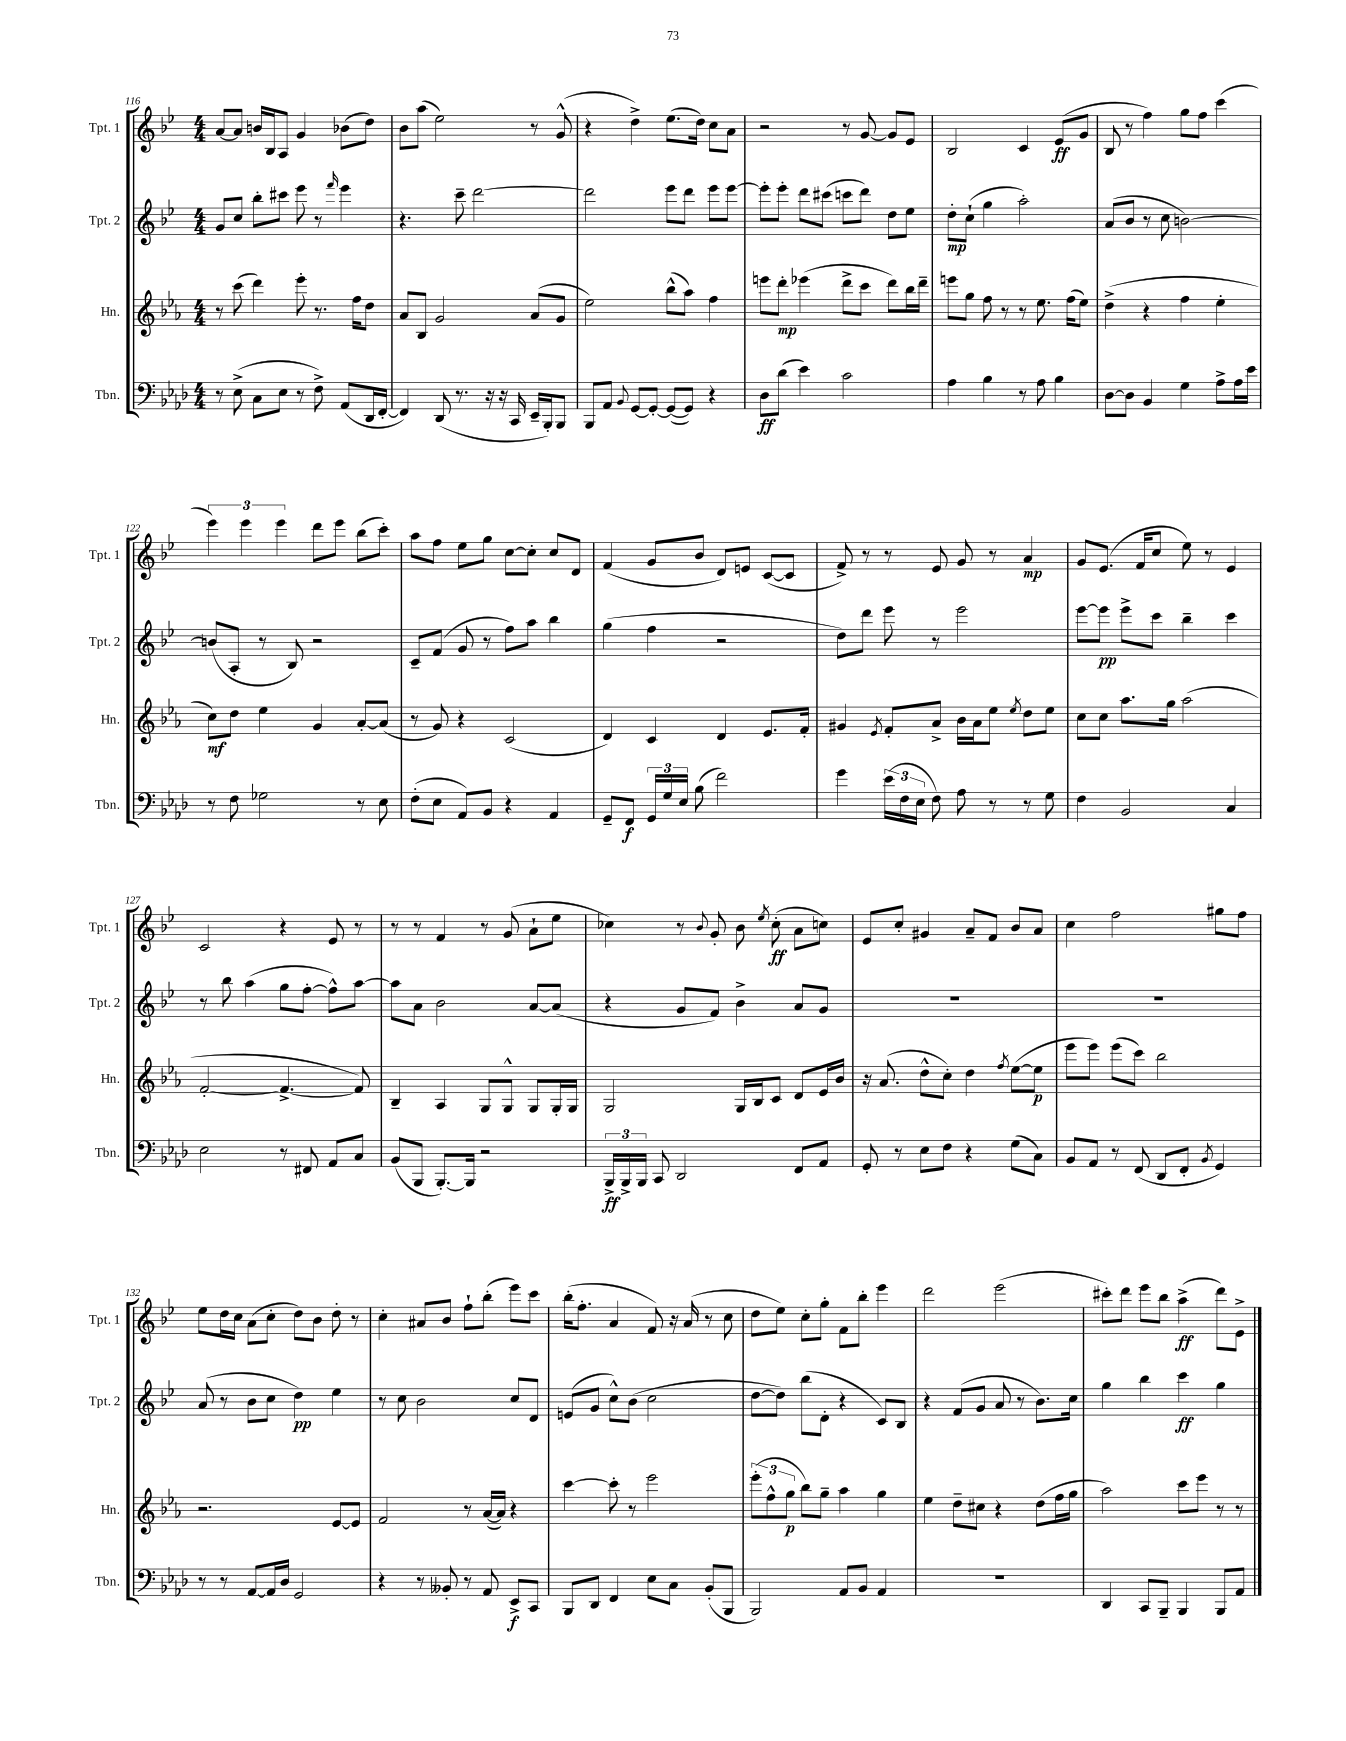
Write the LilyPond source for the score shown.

<<
\new StaffGroup <<
\new Staff = "s0" \with { instrumentName = "Tpt. 1" shortInstrumentName = "Tpt. 1" } {
    \clef treble \key bes \major \numericTimeSignature \time 4/4
    \autoBeamOff a'8[~ a'8] b'16[ bes16 a8] g'4 bes'8[( d''8]) |
    bes'8[ a''8]( ees''2) r8 g'8-^( |
    r4 d''4->) ees''8.[( d''16]) c''8[ a'8] |
    r2 r8 g'8~ g'8[ ees'8] |
    bes2 c'4 ees'8[\ff( g'8] |
    bes8 r8 f''4) g''8[ f''8] c'''4( |
    \tuplet 3/2 { ees'''4) ees'''4 ees'''4 } d'''8[ ees'''8] bes''8[( c'''8]-.) |
    a''8[ f''8] ees''8[ g''8] c''8[~ c''8]-. c''8[ d'8] |
    f'4( g'8[ bes'8] d'8[) e'8] c'8[~( c'8] |
    f'8->) r8 r8 ees'8 g'8 r8 a'4\mp |
    g'8[ ees'8.]( f'16[ c''8] ees''8) r8 ees'4 |
    c'2 r4 ees'8 r8 |
    r8 r8 f'4 r8 g'8( a'8[-! ees''8] |
    ces''4) r8 \appoggiatura { bes'8 } g'8-. bes'8 \acciaccatura { ees''8 } ces''8-.\ff( a'8[ c''8]) |
    ees'8[ c''8]-. gis'4 a'8[-- f'8] bes'8[ a'8] |
    c''4 f''2 gis''8[ f''8] |
    ees''8[ d''16 c''16] a'8[( c''8]-. d''8[) bes'8] d''8-. r8 |
    c''4-. ais'8[ bes'8] f''8[-! bes''8]-.( ees'''8[) c'''8] |
    bes''16[-.( f''8.]-. a'4 f'8) r16 a'16( r8 c''8 |
    d''8[ ees''8]) c''8[-. g''8]-. f'8[ bes''8]-. ees'''4 |
    d'''2 ees'''2( |
    cis'''8[-.) d'''8] ees'''8[ bes''8] a''4->\ff( d'''8[) ees'8]-> \bar "|." |
}
\new Staff = "s1" \with { instrumentName = "Tpt. 2" shortInstrumentName = "Tpt. 2" } {
    \clef treble \key bes \major \numericTimeSignature \time 4/4
    \autoBeamOff g'8[ c''8] bes''8[-. cis'''8] ees'''8 r8 \grace { f'''16 } ees'''4 |
    r4. c'''8-- d'''2~ |
    d'''2 ees'''8[ d'''8] ees'''8[ ees'''8]~ |
    ees'''8[-. ees'''8]-. d'''8[ cis'''8]( c'''8[ d'''8]) d''8[ ees''8] |
    d''8[-.\mp c''8]-!( g''4 a''2-.) |
    a'8[( bes'8] r8 c''8 b'2~) |
    b'8[( a8]-. r8 bes8) r2 |
    c'8[-- f'8]( g'8 r8 f''8[) a''8] bes''4 |
    g''4( f''4 r2 |
    d''8[) d'''8] ees'''8 r8 ees'''2 |
    ees'''8[~ ees'''8]\pp ees'''8[-> c'''8] bes''4-- c'''4 |
    r8 bes''8 a''4( g''8[ f''8]~-. f''8[-^) a''8]~ |
    a''8[ a'8] bes'2 a'8[~ a'8]( |
    r4 g'8[ f'8]) bes'4-> a'8[ g'8] |
    R1 |
    R1 |
    a'8( r8 bes'8[ c''8] d''4\pp) ees''4 |
    r8 c''8 bes'2 c''8[ d'8] |
    e'8[( g'8] c''8[-^) bes'8]( c''2 |
    d''8[~ d''8]) bes''8[( d'8]-. r4 c'8[) bes8] |
    r4 f'8[( g'8] a'8 r8 bes'8.[) c''16] |
    g''4 bes''4 c'''4\ff g''4 \bar "|." |
}
\new Staff = "s2" \with { instrumentName = "Hn." shortInstrumentName = "Hn." } {
    \clef treble \key ees \major \numericTimeSignature \time 4/4
    \autoBeamOff r8 c'''8( d'''4) ees'''8-. r8. f''16[ d''8] |
    aes'8[ bes8] g'2 aes'8[( g'8] |
    ees''2) bes''8[-^( aes''8]) f''4 |
    e'''8[ d'''8]-.\mp ees'''4( d'''8[-> c'''8] d'''8[) bes''16 d'''16]-- |
    e'''8[ g''8] f''8 r8 r8 ees''8. f''16[( ees''8]) |
    d''4->( r4 f''4 ees''4-. |
    c''8[\mf) d''8] ees''4 g'4 aes'8[~-. aes'8]( |
    r8 g'8) r4 c'2( |
    d'4) c'4 d'4 ees'8.[ f'16]-. |
    gis'4 \acciaccatura { ees'8 } f'8[-. aes'8]-> bes'16[ aes'16 ees''8] \acciaccatura { ees''8 } d''8[ ees''8] |
    c''8[ c''8] aes''8.[ g''16] aes''2( |
    f'2~-. f'4.~-> f'8) |
    bes4-- aes4 g8[ g8]-^ g8[ g16-. g16] |
    g2 g16[ bes16 c'8] d'8[ ees'16 bes'16] |
    r16 aes'8.( d''8[-^ c''8]-.) d''4 \acciaccatura { f''8 } ees''8[~( ees''8]\p |
    ees'''8[ ees'''8]) ees'''8[( c'''8]) bes''2 |
    r2. ees'8[~ ees'8] |
    f'2 r8 aes'16[~( aes'16]) r4 |
    c'''4~ c'''8-. r8 ees'''2 |
    \tuplet 3/2 { ees'''8[-.( f''8-^ g''8]\p } bes''8[) g''8]-- aes''4 g''4 |
    ees''4 d''8[-- cis''8] r4 d''8[( f''16 g''16] |
    aes''2) c'''8[ ees'''8] r8 r8 \bar "|." |
}
\new Staff = "s3" \with { instrumentName = "Tbn." shortInstrumentName = "Tbn." } {
    \clef bass \key aes \major \numericTimeSignature \time 4/4
    \autoBeamOff r8 ees8->( c8[ ees8] r8 f8->) aes,8[( des,16 f,16]~-. |
    f,4) des,8( r8. r16 r16 c,16 ees,16[-- bes,,16-.) bes,,8] |
    bes,,8[ aes,8] \appoggiatura { bes,8 } g,8[~ g,8]~-. g,8[~( g,8]) r4 |
    des8[\ff des'8]( ees'4) c'2 |
    aes4 bes4 r8 aes8 bes4 |
    des8[~ des8] bes,4 g4 aes8[-> aes16 ees'16] |
    r8 f8 ges2 r8 ees8 |
    f8[-.( ees8] aes,8[) bes,8] r4 aes,4 |
    g,8[-- f,8]\f \tuplet 3/2 { g,16[ g16 ees16] } bes8( f'2) |
    g'4 \tuplet 3/2 { ees'16[( f16 ees16] } f8) aes8 r8 r8 g8 |
    f4 bes,2 c4 |
    ees2 r8 fis,8 aes,8[ c8] |
    bes,8[( bes,,8] bes,,8.[~-.) bes,,16] r2 |
    \tuplet 3/2 { bes,,16[->\ff bes,,16-> bes,,16] } c,8 des,2 f,8[ aes,8] |
    g,8-. r8 ees8[ f8] r4 g8[( c8]) |
    bes,8[ aes,8] r8 f,8( des,8[ f,8]-. \acciaccatura { bes,8 } g,4) |
    r8 r8 aes,8[~ aes,16 des16] g,2 |
    r4 r8 beses,8-. r8 aes,8 ees,8[->\f c,8] |
    bes,,8[ des,8] f,4 ees8[ c8] bes,8[-.( bes,,8] |
    bes,,2) aes,8[ bes,8] aes,4 |
    r1 |
    des,4 c,8[ bes,,8]-- bes,,4 bes,,8[ aes,8] \bar "|." |
}
>>
>>
\layout { \context { \Score currentBarNumber = #116 } }
